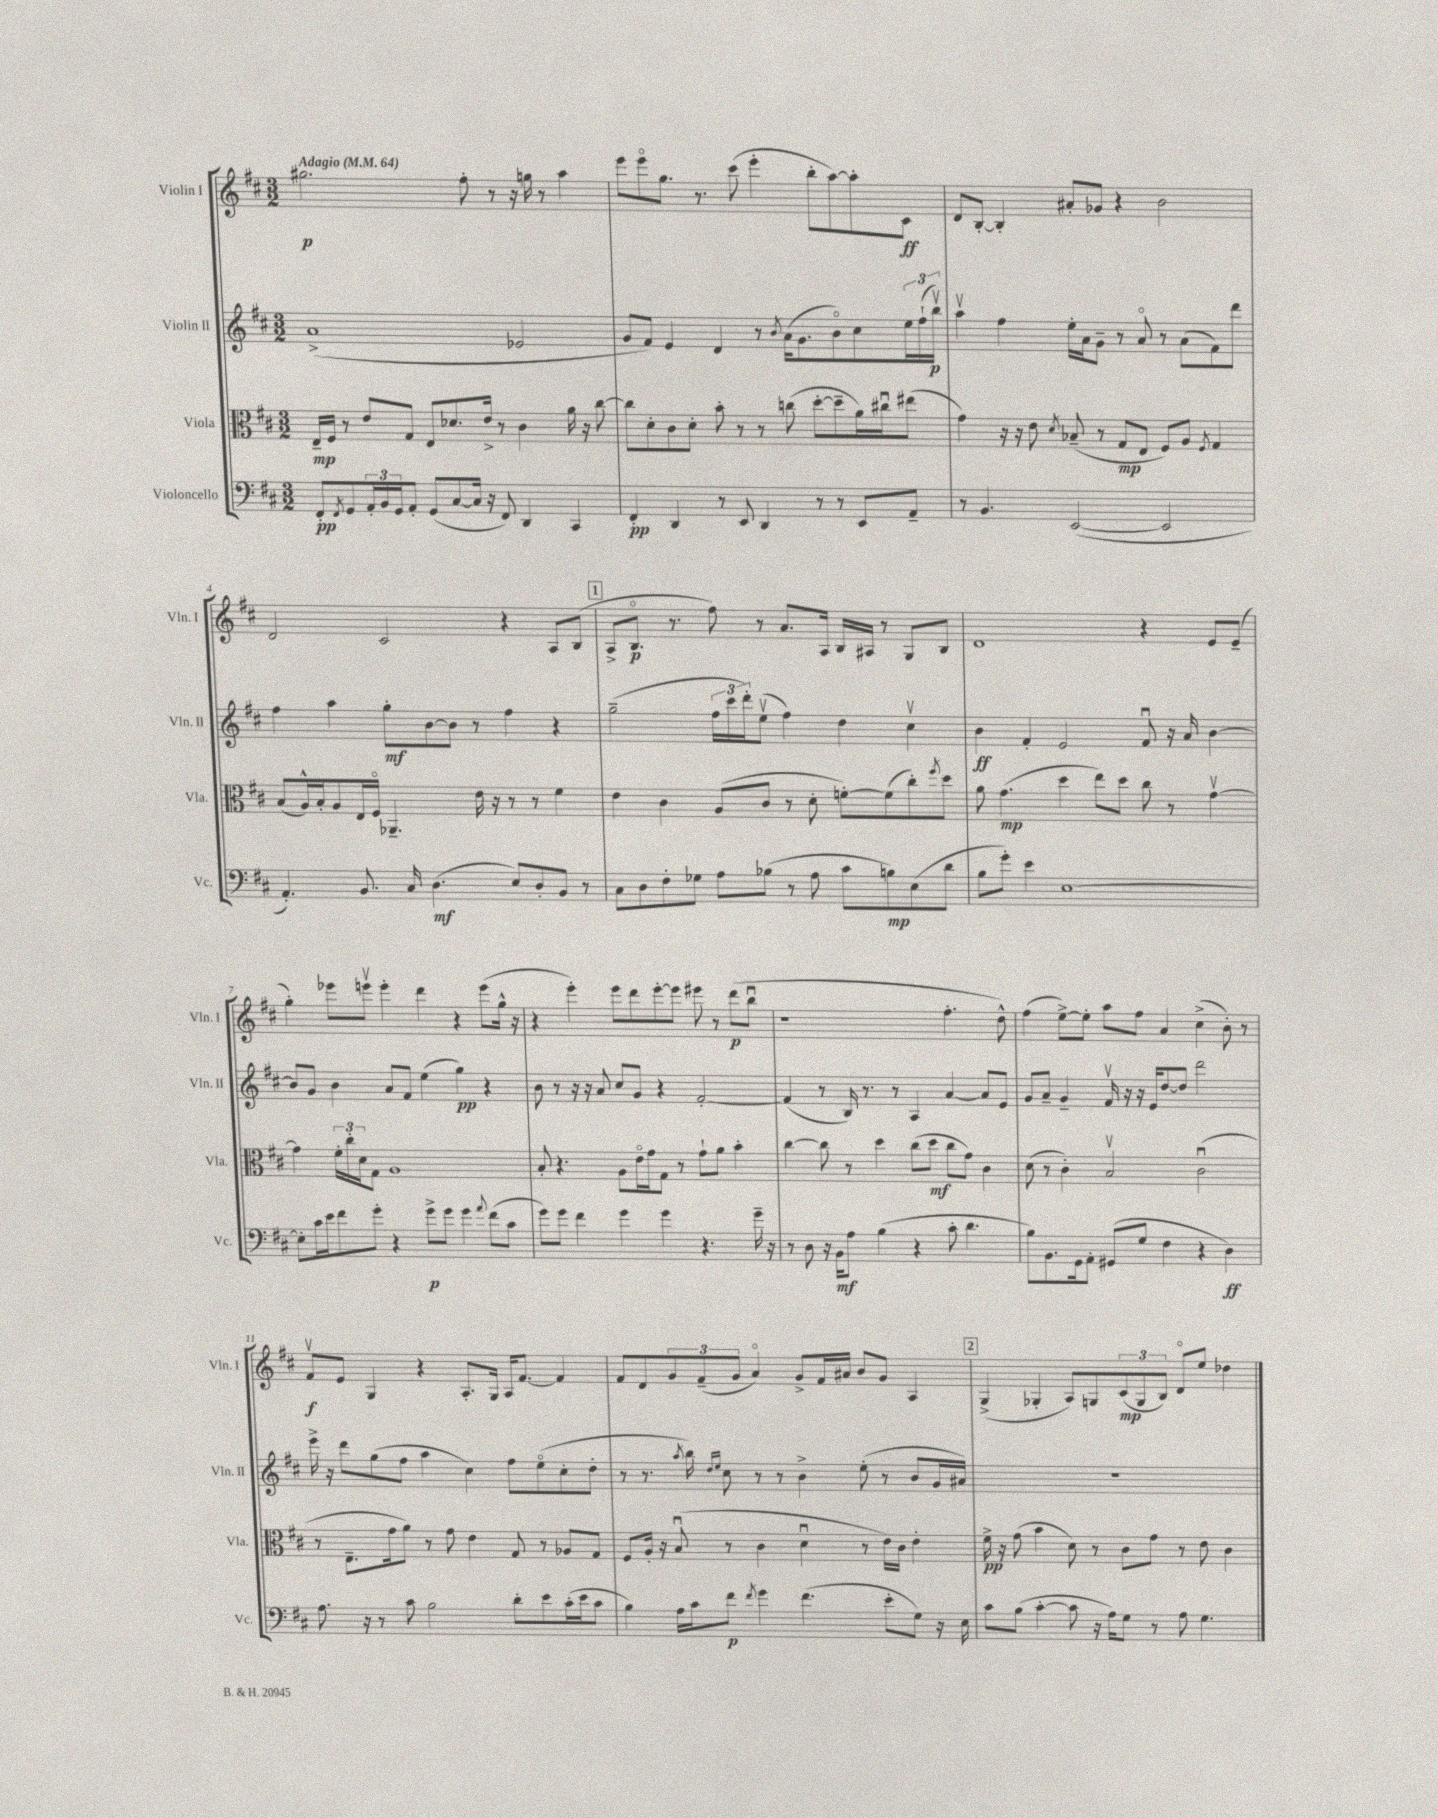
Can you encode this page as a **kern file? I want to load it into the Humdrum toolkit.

**kern	**kern	**kern	**kern
*staff4	*staff3	*staff2	*staff1
*clefF4	*clefC3	*clefG2	*clefG2
*k[f#c#]	*k[f#c#]	*k[f#c#]	*k[f#c#]
*M3/2	*M3/2	*M3/2	*M3/2
*MM64	*MM64	*MM64	*MM64
8FF#'	16E~	(1a^	2.gg#
.	16F#	.	.
8qFF#	.	.	.
8GG	8r	.	.
24AA'	8e	.	.
24BB	.	.	.
24GG	.	.	.
8AA'	8G	.	.
(8GG	8E	.	.
[8C#	8.d-	.	.
16C#]	.	.	8ff#'
16r	16e^	.	.
8FF#)	8r	.	8r
4DD	4c#	2e-	16r
.	.	.	16gg
.	.	.	8r
4CC#	16a	.	4aa
.	16r	.	.
.	[8cc#	.	.
=	=	=	=
4FF#'	8cc#]	8g	8eee
.	8d'	8f#)	8eeeo
4DD	8c#	4e	8.gg
.	8d'	.	.
.	.	.	8.r
8r	8b'	4d	.
8EE	8r	.	(8ccc#
4DD	8r	8r	4eee'
.	.	8qb	.
.	(8cc	(16a	.
.	.	8.g	.
8r	[8dd'	.	8bb'
8r	8dd~]	8bo)	[8aa)
8EE	16a)	8cc#	8aa']
.	16cc#u	.	.
8AA~	(8ee#	24ee	8c#
.	.	(24ff#`	.
.	.	24bbv)	.
=	=	=	=
8r	4g)	4aav	8d
4.BB	.	.	[8B'
.	16r	4ff#	4B']
.	16r	.	.
.	8e	.	.
.	8qd	.	.
([2EE	(8B-~	16ee'	8a#'
.	.	16a	.
.	8r	8g~	8g-
.	8G	8r	4r
.	8E	8ao	.
2EE]	8F#)	8r	2b
.	8A	(8a	.
.	8qF#	.	.
.	4G	8f#)	.
.	.	8ddd	.
=	=	=	=
4.AA')	(8B	4ff#	2d
.	16A^^)	.	.
.	16B'	.	.
.	8A	4aa	.
8.BB	16E	.	.
.	16F#o	.	.
.	4.AA-~	8gg'	2c#
16C#	.	.	.
(4.D	.	[8b	.
.	.	8b]	.
.	16e	8r	.
.	16r	.	.
8E)	8r	4ff#	4r
8D'	8r	.	.
8BB	4f#	4r	8A
8r	.	.	(8B
=	=	=	=
8C#	4e	(2gg~	8A^
8D	.	.	8.Bo
8F#'	4c#	.	.
.	.	.	8.r
8G-	.	.	.
8A	(8A	24ff#	8ff#)
.	.	24ccc#	.
.	.	24ddd')	.
(8B-	8c#	(8eev	8r
8r	8r	4ff#)	8.a
8A	8d'	.	.
.	.	.	16A
8c#	[8f')	4dd	16B
.	.	.	16A#
8B)	(8f]	.	8r
(8E	8cc#')	4cc#v	8G
.	8qff#	.	.
8d	8dd	.	8B
=	=	=	=
8B	8a	4b	1d
8g')	(4.g	.	.
4e	.	4f#'	.
[1E	4dd	2e	.
.	8ee)	.	.
.	8dd	.	.
.	8cc#	8f#u	4r
.	8r	16r	.
.	.	16a	.
.	[4gv	[4b	8e
.	.	.	(8e~
=	=	=	=
8E']	4g]	8b]	4gg')
16c#	.	8g	.
16e	.	.	.
8f#	24f#'	4b	8eee-
.	24cc#'	.	.
.	24d	.	.
8g'	8G	.	8eeev
4r	1A	8a	4eee'
.	.	8f#	.
8g^	.	(4ee	4ddd
8g	.	.	.
4g	.	4gg)	4r
8qqa	.	.	.
(8f#	.	4r	(8eee
8c#	.	.	16gg^^
.	.	.	16r
=	=	=	=
8g)	8B'	8b	4r
8g	4.r	8r	.
4f#	.	16r	4eee')
.	.	16r	.
.	.	8a	.
4g	8A	8cc#	8eee
.	16eo	8g	8ddd
.	16g	.	.
4g	8G	4r	[8eee'
.	8r	.	8eee]
4.r	8g`	[2f#'	8eee#
.	8a	.	8r
.	4b'	.	(8ddd
16g~	.	.	8bbu
16r	.	.	.
=	=	=	=
8r	[4cc#	(4f#]	1r
8D	.	.	.
16r	8cc#]	8r	.
16BB	.	.	.
8A	8r	16B)	.
.	.	8.r	.
(4B	4dd	.	.
.	.	8r	.
4r	(8cc#	4A	.
.	8dd	.	.
8c#'	8cc#	[4a	4.ff#'
4.d	8g)	.	.
.	4c#	8a]	.
.	.	8e	8dd^^)
=	=	=	=
8B)	(8d	8g	(4ff#
8.BB	8r	8a~	.
.	4c#')	4g~	[8ee^)
16GG	.	.	.
8AA'	.	.	8ee']
(8GG#	2Bv	16f#v	8aa
.	.	16r	.
8G	.	16r	8ff#
.	.	16e	.
4F#	.	[8dd	4a
.	.	8dd]	.
4r	(2c#u	2ddd	(4cc#^
4D)	.	.	8b')
.	.	.	8r
=	=	=	=
8.A	8r	16eee^	8f#v
.	.	16r	.
.	8.E~	8ddd	8e
16r	.	.	.
8r	.	(8gg	4G
.	16g	.	.
8c#	8a)	8ff#	.
2B	8r	4aa	4r
.	8g	.	.
.	4e	4cc#)	8.A'
.	.	.	16G
8d'	8G	8ff#	16A
.	.	.	[8.f#
8e	8r	(8eeo	.
(16c#'	8A-	8cc#'	4f#]
16e	.	.	.
8c#	8G	8dd'	.
=	=	=	=
4B)	8F#	8r	8f#
.	16A'	8.r	8d
.	16r	.	.
16A	(8Bu	.	12g
.	.	8qaa	.
16c#	.	16bb)	.
.	.	.	(12f#~
.	.	16qqdd	.
.	.	16qqee	.
8f#	8r	8cc#	.
.	.	.	12g
8qf#	.	.	.
4g	4c#	8r	4ao)
.	.	8r	.
(4.f#	4du	4b^	8g^
.	.	.	16f#
.	.	.	16a#
.	8r	(8ee'	8b
8e'	16e)	8r	8g
.	16c#	.	.
8G)	4e'	8b	4A
16r	.	16g	.
16E	.	16a#)	.
=	=	=	=
8c#	16f#^	1.r	(4G^
.	16r	.	.
(8B	(8g	.	.
[4c#'	4b	.	4G-'
8c#]	8d)	.	8A)
16r	8r	.	8G
16A)	.	.	.
8G	8c#	.	(12c#
.	.	.	12G
8r	8g	.	.
.	.	.	12B)
8A	8r	.	8do
4.G	8e	.	8ee
.	4c#	.	4dd-
==	==	==	==
*-	*-	*-	*-
